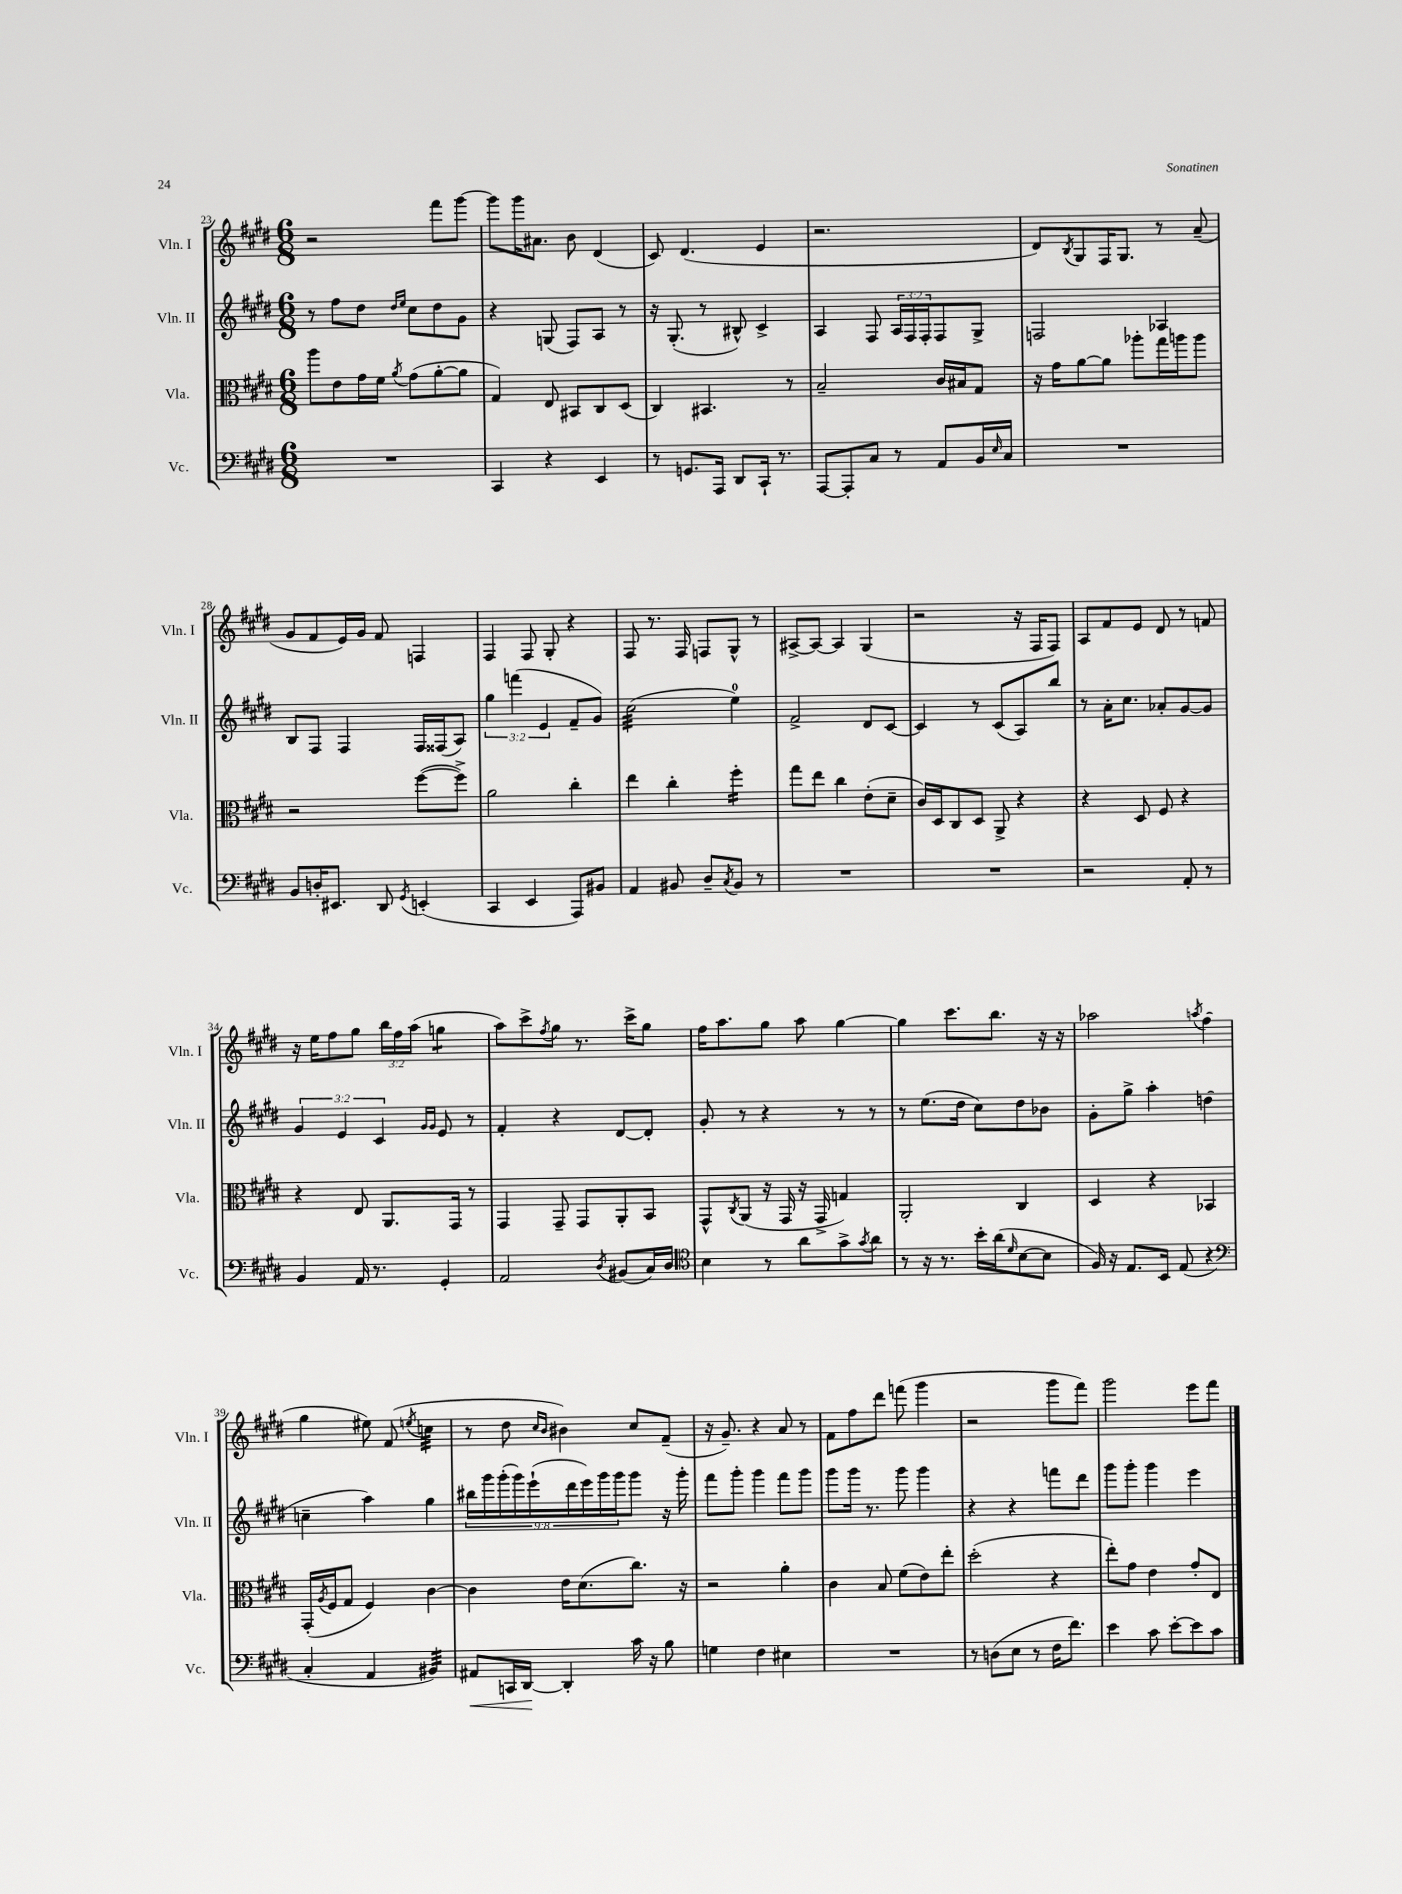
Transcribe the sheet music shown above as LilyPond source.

<<
\new StaffGroup <<
\new Staff = "s0" \with { instrumentName = "Vln. I" shortInstrumentName = "Vln. I" } {
    \clef treble \key e \major \numericTimeSignature \time 6/8 \override Staff.TupletNumber.text = #tuplet-number::calc-fraction-text
    r2 fis'''8 gis'''8~ |
    gis'''8 gis'''16 ais'8. b'8 dis'4( |
    cis'8) dis'4.( e'4 |
    r2. |
    dis'8) \acciaccatura { b8 } gis8 fis16 gis8. r8 a'8--( |
    gis'8 fis'8 e'16) gis'16 fis'8 f4 |
    fis4 fis8 gis8-. r4 |
    fis8 r8. fis16 f8 gis8-^ r8 |
    ais8~-> ais8~ ais4 gis4( |
    r2 r16 fis16 fis8) |
    a8 fis'8 e'8 dis'8 r8 f'8 |
    r16 e''16 fis''8 gis''8 \tuplet 3/2 { b''16 fis''16 a''16( } g''4:8 |
    a''8) cis'''8-> \acciaccatura { fis''8 } gis''8 r8. cis'''16-> gis''8 |
    fis''16 a''8. gis''8 a''8 gis''4~ |
    gis''4 cis'''8. b''8. r16 r16 |
    aes''2 \acciaccatura { a''8 } fis''4( |
    gis''4 eis''8) fis'8( \acciaccatura { e''8 } c''4:32 |
    r8 dis''8 \grace { cis''16 b'16 } bis'4) cis''8 fis'8--( |
    r16 gis'8.--) r4 a'8 r8 |
    fis'8 fis''8 dis'''8 f'''8( gis'''4 |
    r2 gis'''8 fis'''8) |
    gis'''2 e'''8 fis'''8 \bar "|." |
}
\new Staff = "s1" \with { instrumentName = "Vln. II" shortInstrumentName = "Vln. II" } {
    \clef treble \key e \major \numericTimeSignature \time 6/8 \override Staff.TupletNumber.text = #tuplet-number::calc-fraction-text
    r8 fis''8 dis''8 \grace { dis''16 e''16 } cis''8 dis''8 gis'8 |
    r4 g8( fis8) a8 r8 |
    r16 gis8.-.( r8 bis8-^) cis'4-> |
    a4 fis8 \tuplet 3/2 { a16 fis16 fis16-. } fis8 gis8-> |
    f2 aes4 |
    b8 fis8 fis4 fis16 fisis16( a8) |
    \tuplet 3/2 { gis''4 f'''4( e'4 } fis'8-- gis'8) |
    cis''2:32( e''4-0) |
    fis'2-> dis'8 cis'8~ |
    cis'4 r8 cis'8( a8) b''8 |
    r8 a'16-. cis''8. aes'8-. gis'8~ gis'8 |
    \tuplet 3/2 { gis'4 e'4 cis'4 } \grace { gis'16 gis'16 } e'8 r8 |
    fis'4-. r4 dis'8~ dis'8-. |
    gis'8-. r8 r4 r8 r8 |
    r8 e''8.( dis''16 cis''8) dis''8 bes'8 |
    gis'8-. gis''8-> a''4-. d''4( |
    c''4-- a''4) gis''4 |
    \tuplet 9/8 { bis''16 gis'''16 gis'''16-.( gis'''16) e'''16-!( dis'''16 e'''16) gis'''16 gis'''16 } gis'''8 r16 gis'''16-. |
    fis'''8 gis'''8-. gis'''4 fis'''8 gis'''8 |
    gis'''8 gis'''16 r8. gis'''8 gis'''4 |
    r4 r4 f'''8 dis'''8 |
    gis'''8 gis'''8-. gis'''4 e'''4 \bar "|." |
}
\new Staff = "s2" \with { instrumentName = "Vla." shortInstrumentName = "Vla." } {
    \clef alto \key e \major \numericTimeSignature \time 6/8
    a''8 e'8 gis'16 fis'16 \acciaccatura { a'8 } gis'8( a'8~-. a'8 |
    gis4) e8 bis,8 cis8 dis8( |
    cis4) bis,4. r8 |
    b2-- cis'16 bis16 gis8 |
    r16 gis'16 a'8~ a'8 aes''8-. gis''16 a''16 a''8 |
    r2 fis''8~( fis''8->) |
    a'2 cis''4-. |
    e''4 cis''4-. fis''4:16-. |
    gis''8 e''8 cis''4 e'8-.( dis'8-- |
    cis'16) dis16 cis8 dis8 a,8-> r4 |
    r4 dis8 fis8 r4 |
    r4 e8 a,8. gis,16 r8 |
    gis,4 gis,8-- gis,8 a,8-. b,8 |
    gis,8-^ \acciaccatura { cis8 } a,8( r16 gis,16 r16 gis,16-> g4) |
    a,2-. cis4 |
    dis4 r4 bes,4 |
    gis,16-.( \acciaccatura { a8 } fis16 gis8 fis4) cis'4~ |
    cis'4 e'16 dis'8.( cis''8.) r16 |
    r2 a'4-. |
    cis'4 b8 fis'8( e'8) e''8-. |
    dis''2-.( r4 |
    e''8-.) gis'8 e'4 gis'8-. e8 \bar "|." |
}
\new Staff = "s3" \with { instrumentName = "Vc." shortInstrumentName = "Vc." } {
    \clef bass \key e \major \numericTimeSignature \time 6/8
    R2. |
    cis,4 r4 e,4 |
    r8 g,8. a,,16 dis,8 cis,16-! r8. |
    a,,8~ a,,8-. cis8 r8 a,8 b,16 \grace { e16 } cis16 |
    R2. |
    b,8 d16-. eis,8. dis,8 \acciaccatura { gis,8 } e,4-.( |
    cis,4 e,4 a,,8) bis,8 |
    a,4 bis,8 dis8-- \acciaccatura { cis8 } bis,8 r8 |
    R2. |
    R2. |
    r2 a,8-. r8 |
    b,4 a,16 r8. gis,4-. |
    a,2 \acciaccatura { dis8 } bis,8( cis16) dis16 |
    \clef tenor b4 r8 a'8 gis'8-> \acciaccatura { gis'8 } a'8 |
    r8 r16 r8. b'16-. a'16( \grace { dis'16 } b8~ b8 |
    fis16) r16 e8. b,16 e8( r4 |
    \clef bass cis4-. a,4 bis,4:32) |
    ais,8\< c,16 dis,16~\! dis,4-. cis'16 r16 b8 |
    g4 fis4 eis4 |
    R2. |
    r8 d8( e8 r8 fis16 fis'8.) |
    e'4 cis'8 e'8~-. e'8 cis'8 \bar "|." |
}
>>
>>
\layout { \context { \Score currentBarNumber = #23 } }
